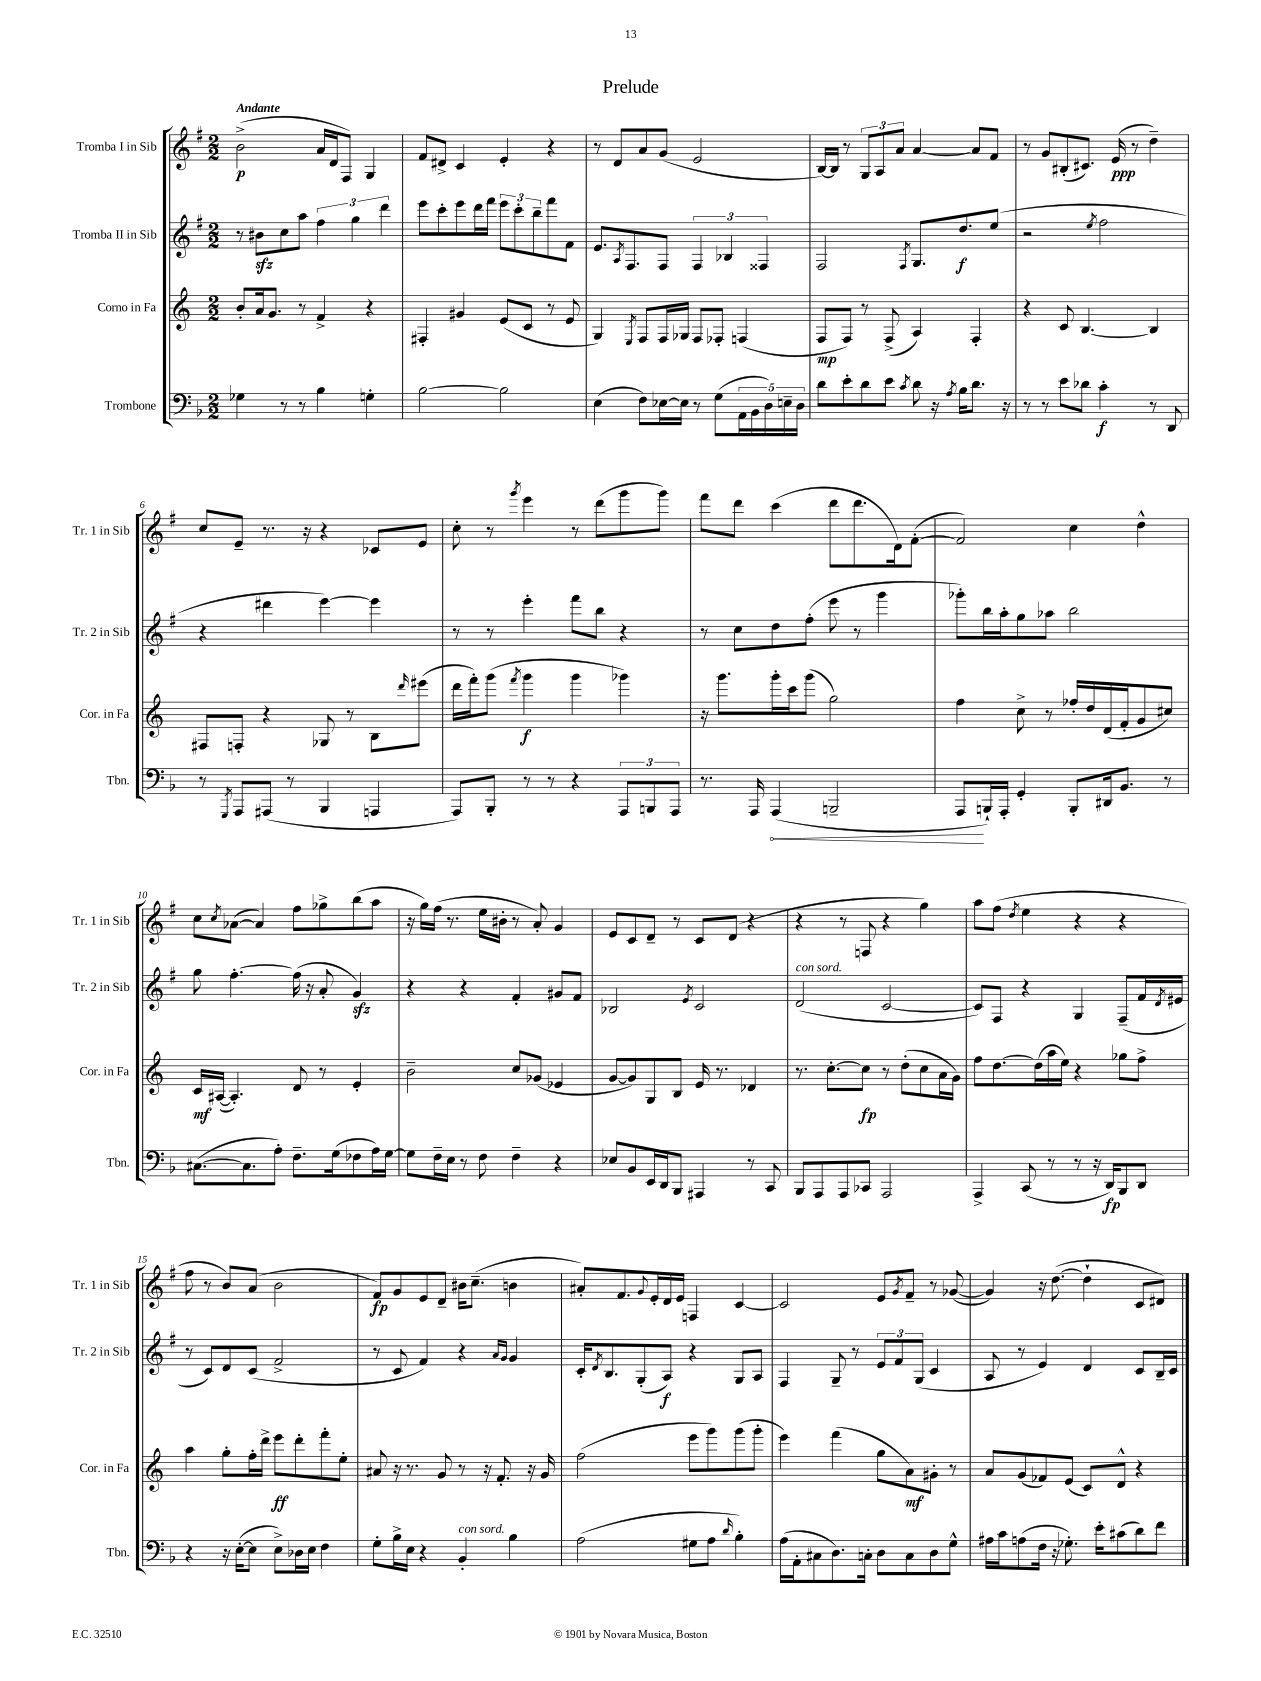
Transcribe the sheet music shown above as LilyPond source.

\header { title = "Prelude" }
<<
\new StaffGroup <<
\new Staff = "s0" \with { instrumentName = "Tromba I in Sib" shortInstrumentName = "Tr. 1 in Sib" } {
    \clef treble \key g \major \numericTimeSignature \time 2/2 \tempo "Andante"
    b'2->\p( a'16 d'16 fis8) g4 |
    fis'8 dis'8-> c'4 e'4-. r4 |
    r8 d'8 a'8 g'8( e'2 |
    b16~) b16 r8 \tuplet 3/2 { g8 a8 a'8 } a'4~ a'8 fis'8 |
    r8 g'8 bis8-.( cis'8.) e'16\ppp( r8 d''4--) |
    c''8 e'8-- r8. r16 r4 ces'8 e'8 |
    c''8-. r8 \acciaccatura { g'''8 } e'''4 r8 d'''8( g'''8 g'''8) |
    fis'''8 d'''8 c'''4( d'''8 d'''8. d'16) fis'8~-.( |
    fis'2) c''4 d''4-^ |
    c''8 \acciaccatura { c''8 } aes'8~( aes'4) fis''8 ges''8-> b''8( a''8 |
    r16 g''16) fis''16( r8. e''16 bis'16-. r8 a'8-.) g'4 |
    e'8 c'8 d'8-- r8 c'8 d'8( r4 |
    r4 r8 f8 r4 g''4) |
    a''8 fis''8( \acciaccatura { d''8 } e''4 r4 r4 |
    fis''8 r8 b'8) a'8( b'2 |
    fis'8\fp) g'8 e'8 d'8-- bis'16 c''8.--( b'4 |
    ais'8-.) fis'8. \appoggiatura { g'8 } e'16-. d'16 e'16 f4 c'4~ |
    c'2 e'8 \acciaccatura { g'8 } fis'8-- r8 ges'8~( |
    ges'4) r16 d''8.~( d''4-! c'8 dis'8) \bar "|." |
}
\new Staff = "s1" \with { instrumentName = "Tromba II in Sib" shortInstrumentName = "Tr. 2 in Sib" } {
    \clef treble \key g \major \numericTimeSignature \time 2/2
    r8 bis'8\sfz c''8 a''8 \tuplet 3/2 { fis''4 g''4 d'''4 } |
    e'''8 c'''8-. e'''8 d'''16 fis'''16 \tuplet 3/2 { e'''8 c'''8-. b''8-- } fis'''8 fis'8 |
    e'8. \acciaccatura { a8 } fis8. fis8 \tuplet 3/2 { fis4 bes4 fisis4 } |
    fis2 \acciaccatura { fis8 } g8. d''8.\f e''8( |
    r2 \acciaccatura { e''8 } fis''2 |
    r4 dis'''4 e'''4~) e'''4 |
    r8 r8 e'''4-. fis'''8 b''8 r4 |
    r8 c''8 d''8 fis''8-.( e'''8 r8 g'''4 |
    ges'''8-.) b''16 a''16-. g''8 aes''8 b''2 |
    g''8 fis''4.~-. fis''16( r16 a'8-. g'4\sfz) |
    r4 r4 fis'4-. gis'8 fis'8 |
    bes2 \acciaccatura { e'8 } c'2 |
    d'2^\markup { \italic "con sord." }( c'2~ |
    c'8) fis8 r4 g4 fis8--( fis'16 \acciaccatura { d'8 } eis'16 |
    r8 c'8) d'8 c'8( fis'2-> |
    r8 c'8 fis'4) r4 \grace { a'16 g'16 } g'4 |
    c'16-. \acciaccatura { d'8 } b8. g8-.( a8\f) r4 g8 a8 |
    fis4 g8-- r8 \tuplet 3/2 { e'8 fis'8 g8( } c'4 |
    a8 r8 e'4) d'4 c'8 b16-- c'16 \bar "|." |
}
\new Staff = "s2" \with { instrumentName = "Corno in Fa" shortInstrumentName = "Cor. in Fa" } {
    \clef treble \key c \major \numericTimeSignature \time 2/2
    b'8-. a'16 g'8. r8 f'4-> r4 |
    fis4-. gis'4 e'8( c'8 r8 e'8 |
    g4) \acciaccatura { e8 } f8 f16 ges16 f8 fes8-. f4( |
    f8\mp f8) r8 f8->( a4) f4-. |
    r4 c'8 b4.~ b4 |
    fis8 f8-. r4 ges8 r8 b8 \grace { d'''16 } eis'''8( |
    d'''16 f'''16-.) g'''8( \acciaccatura { f'''8 } g'''4\f g'''4 ges'''4) |
    r16 g'''8. g'''16-. c'''16 g'''8( g''2) |
    f''4 c''8-> r8 fes''16-. d''16 d'16( f'16-. g'8 cis''8) |
    c'16\mf ais16~( ais4.-.) d'8 r8 e'4-. |
    b'2-- c''8 ges'8( ees'4 |
    g'8~ g'8) g8 b8 e'16 r8. des'4 |
    r8. c''8.~-. c''8\fp r8 d''8-.( c''8 a'16 g'16) |
    f''8 d''8.~ d''16( a''16 e''16) r4 ges''8 f''8-> |
    a''4 g''8-. f''16-. d'''16-> e'''8\ff d'''8-. f'''8-. e''8-. |
    ais'8 r16 r8. g'8 r8 r16 f'8.-. r16 g'16 |
    f''2( e'''8 g'''8) g'''8( g'''8-. |
    e'''4) f'''4( g''8 a'8\mf) gis'8-. r8 |
    a'8 g'8( fes'8) e'8( c'8) d'8-^ r4 \bar "|." |
}
\new Staff = "s3" \with { instrumentName = "Trombone" shortInstrumentName = "Tbn." } {
    \clef bass \key f \major \numericTimeSignature \time 2/2
    ges4 r8 r8 bes4 g4-. |
    bes2~ bes2 |
    e4( f8) ees16~ ees16 r8 g8( \tuplet 5/4 { a,16 bes,16 d16) e16-- d16 } |
    d'8 e'8-. d'8 e'8 \acciaccatura { c'8 } d'8 r16 \acciaccatura { a8 } bes16 d'8. r16 |
    r8 r8 e'8 des'8 c'4-.\f r8 d,8 |
    r8 \acciaccatura { g,,8 } a,,8 ais,,8( r8 bes,,4 a,,4 |
    a,,8) bes,,8-. r8 r8 r4 \tuplet 3/2 { a,,8 b,,8 a,,8 } |
    r8. a,,16 \once \override Hairpin.circled-tip = ##t a,,4\<( b,,2-- |
    a,,8\! b,,16-!) a,,16-. g,4-. b,,8-. dis,16 bes,8. r8 |
    cis8.~( cis8. a8-.) f8.-- g16( fes8 a16) g16~ |
    g8 f16-- e16 r8 f8 f4-- r4 |
    ees8 bes,8 e,16 d,16 bes,,8 ais,,4 r8 c,8 |
    bes,,8 a,,8 a,,8 ces,8 a,,2 |
    a,,4-> c,8( r8 r8 r16 d,16\fp) bes,,8 d,8 |
    r4 r16 e16~-.( e8 e8->) des16 e16 f4 |
    g8-. bes16-> e16 r4 bes,4-.^\markup { \italic "con sord." } bes4 |
    a2( gis8 a8 \grace { d'16 } bes4-.) |
    a16( a,16-. cis8 d8.) c16-. d8 c8 d8 g8-^ |
    ais16 c'16 a8( f16 r16 ges8.-.) e'16-. cis'8( d'8) f'8 \bar "|." |
}
>>
>>
